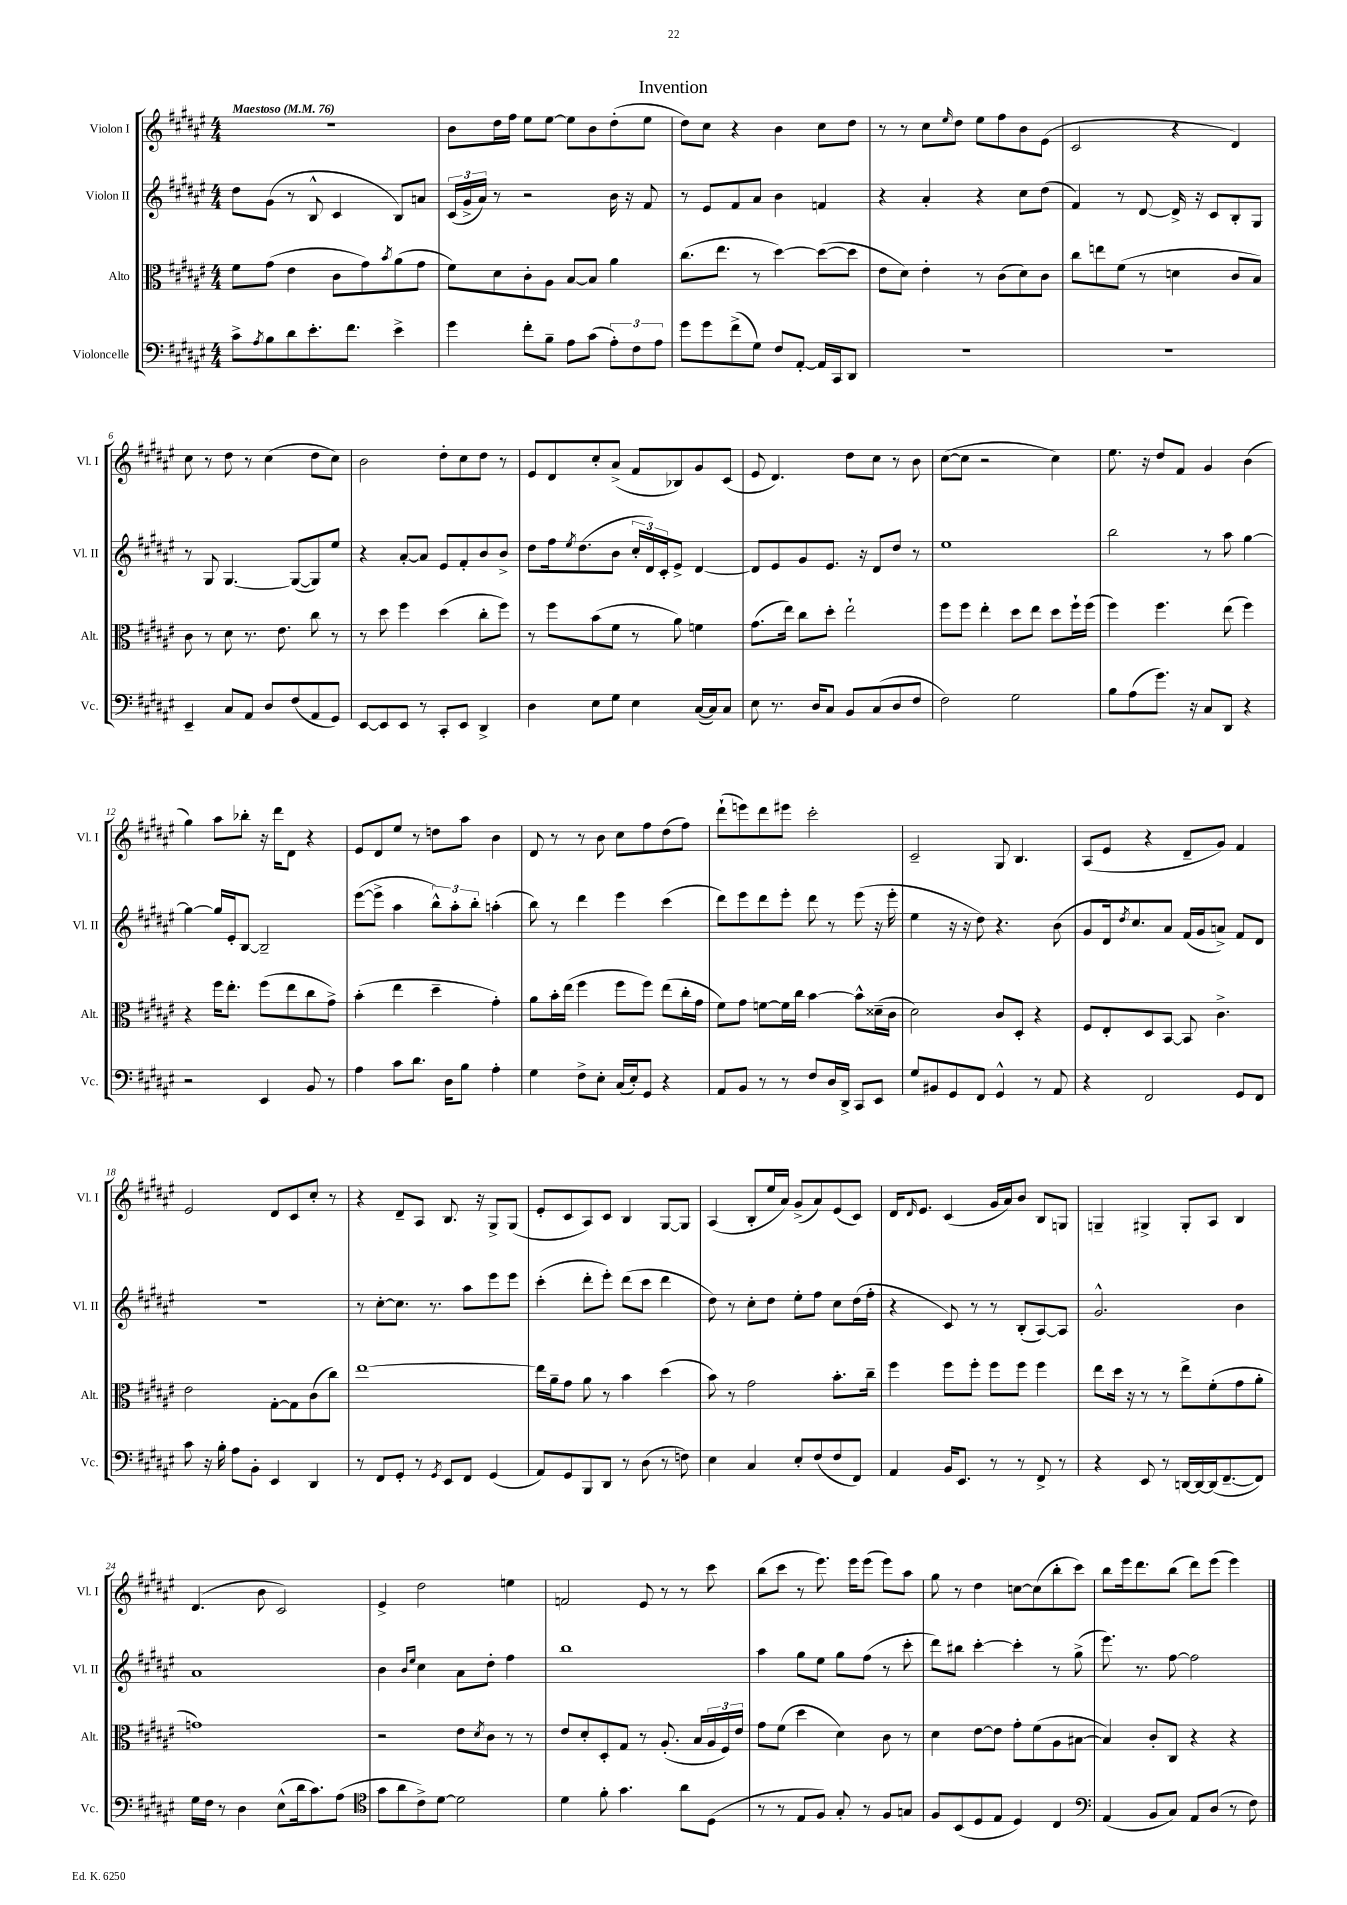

**kern	**kern	**kern	**kern
*staff4	*staff3	*staff2	*staff1
*clefF4	*clefC3	*clefG2	*clefG2
*k[f#c#g#d#a#e#]	*k[f#c#g#d#a#e#]	*k[f#c#g#d#a#e#]	*k[f#c#g#d#a#e#]
*M4/4	*M4/4	*M4/4	*M4/4
*MM76	*MM76	*MM76	*MM76
8c#^	8f#	8dd#	1r
8qA#	.	.	.
8B	(8g#	(8g#	.
8d#	4e#	8r	.
8.e#'	.	8B^^	.
.	8c#	4c#	.
8.f#	.	.	.
.	8g#)	.	.
.	8qb	.	.
4e#^	(8a#	8B)	.
.	8g#	8a	.
=	=	=	=
4g#	8f#)	(24c#	8b
.	.	24g#^	.
.	.	24a#)	.
.	8d#	8r	16dd#
.	.	.	16ff#
8f#'	8c#'	2r	8ee#
8B~	8A#	.	[8ee#
8A#	[8B	.	8ee#]
(8c#	8B]	.	8b
12A#')	4a#	16b	(8dd#'
.	.	16r	.
12F#	.	.	.
.	.	8f#	8ee#
12A#	.	.	.
=	=	=	=
8g#	(8.cc#	8r	8dd#)
8g#	.	8e#	8cc#
.	8.ee#	.	.
(8f#^	.	8f#	4r
8G#)	8r	8a#	.
8F#	[4dd#)	4b	4b
[8AA#'	.	.	.
16AA#]	(8dd#_	4f	8cc#
16CC#	.	.	.
8DD#	8dd#]	.	8dd#
=	=	=	=
1r	8e#	4r	8r
.	8d#)	.	8r
.	4e#'	4a#'	8cc#
.	.	.	16qqee#
.	.	.	8dd#
.	8r	4r	8ee#
.	(8c#	.	8ff#
.	8d#)	8cc#	8b
.	8c#	(8dd#	(8e#
=	=	=	=
1r	8cc#	4f#)	2c#
.	8ee	.	.
.	(8f#	8r	.
.	8r	[8d#	.
.	4d	16d#^]	4r
.	.	16r	.
.	.	8c#	.
.	8c#	8B'	4d#)
.	8B)	8G#	.
=	=	=	=
4EE#~	8c#	8r	8cc#
.	8r	8G#	8r
8C#	8d#	[4.G#	8dd#
8AA#	8.r	.	8r
8D#	.	.	(4cc#
.	8.e#	.	.
(8F#	.	(8G#_	.
8AA#	8cc#	8G#])	8dd#
8GG#)	8r	8ee#	8cc#)
=	=	=	=
[8EE#	8r	4r	2b
8EE#]	8dd#	.	.
8EE#	4ff#	[8a#'	.
8r	.	8a#]	.
8CC#'	(4dd#	8e#	8dd#'
8EE#	.	8f#'	8cc#
4DD#^	8cc#'	8b	8dd#
.	8ff#)	8b^	8r
=	=	=	=
4D#	8r	8dd#	8e#
.	8ff#	16ff#	8d#
.	.	8qee#	.
.	.	(8.dd#	.
8E#	(8b	.	8cc#'
8G#	8f#	8b	(8a#^
4E#	8r	24cc#'	8f#
.	.	24d#)	.
.	.	24c#'	.
.	8a#)	8e#^	8B-)
([16C#	4f	[4d#	8g#
16C#])	.	.	.
8C#	.	.	(8c#
=	=	=	=
8E#	(8.g#	8d#]	8e#
8.r	.	8e#	4.d#)
.	16ee#)	.	.
.	8cc#	8g#	.
16D#	.	.	.
8C#	8dd#'	8.e#	.
8BB	2ee#`	.	8dd#
.	.	16r	.
(8C#	.	8d#	8cc#
8D#	.	8dd#	8r
8F#	.	8r	8b
=	=	=	=
2F#)	8ff#	1ee#	([8cc#
.	8ff#	.	8cc#]
.	4ee#'	.	2r
2G#	8dd#	.	.
.	8ee#	.	.
.	8dd#	.	4cc#)
.	16ff#`	.	.
.	(16ff#	.	.
=	=	=	=
8B	4ff#)	2bb	8.ee#
(8A#	.	.	.
.	.	.	16r
8.g#)	4.ff#	.	8dd#
.	.	.	8f#
16r	.	.	.
8C#	.	8r	4g#
8DD#	(8ee#	8aa#	.
4r	4ff#)	[4gg#	(4b
=	=	=	=
2r	4r	4gg#_	4gg#)
.	16ff#	16gg#]	8aa#
.	8.ee#'	16e#'	.
.	.	[8B	8bb-'
4EE#	(8ff#	2B~]	16r
.	.	.	16ddd#
.	8ee#	.	8d#
8BB	8cc#	.	4r
8r	8g#^)	.	.
=	=	=	=
4A#	(4b'	([8eee#	8e#
.	.	8eee#^]	8d#
8c#	4ee#	4aa#	8ee#
8.d#	.	.	8r
.	4dd#~	12bb^^)	8dd
16D#	.	.	.
.	.	12aa#'	.
8B	.	.	8aa#
.	.	12bb'	.
4A#'	4g#')	(4aa'	4b
=	=	=	=
4G#	8a#	8bb)	8d#
.	16b'	8r	8r
.	(16ee#	.	.
8F#^	4ff#	4ddd#	8r
8E#'	.	.	8b
(16C#	8ff#	4eee#	8cc#
16E#')	.	.	.
8GG#	8ff#)	.	8ff#
4r	(8ee#	(4ccc#	(8dd#
.	16cc#'	.	8ff#)
.	16g#	.	.
=	=	=	=
8AA#	8f#)	8ddd#)	(8ddd#`
8BB	8g#	8eee#	8eee)
8r	[8f	8ddd#	8ddd#
8r	16f]	8eee#'	8eee#
.	16cc#	.	.
8F#	[4b	8ddd#	2ccc#'
16D#	.	8r	.
16DD#^	.	.	.
8CC#	8b^^]	(8eee#	.
8EE#	(16d##~	16r	.
.	16c#	16eee#'	.
=	=	=	=
8G#	2d#)	4ee#	2c#~
8BB#	.	.	.
8GG#	.	16r	.
.	.	16r	.
8FF#	.	8dd#)	.
4GG#^^	8c#	4.r	8G#
.	8D#'	.	4.B
8r	4r	.	.
8AA#	.	(8b	.
=	=	=	=
4r	8F#	8g#	(8A#
.	8E#'	16d#)	8e#
.	.	8qdd#	.
.	.	8.cc#	.
2FF#	8D#	.	4r
.	[8BB	8a#	.
.	8BB]	(16f#	8d#~
.	.	16g#	.
.	4.c#^	8a^)	8g#)
8GG#	.	8f#	4f#
8FF#	.	8d#	.
=	=	=	=
8c#	2e#	1r	2e#
16r	.	.	.
16B'	.	.	.
8A#	.	.	.
8BB'	.	.	.
4EE#	[8G#'	.	8d#
.	8G#]	.	8c#
4DD#	(8c#	.	8cc#'
.	8cc#)	.	8r
=	=	=	=
8r	[1ee#	8r	4r
8FF#	.	[8cc#'	.
8GG#'	.	8.cc#]	8d#~
8r	.	.	8A#
.	.	8.r	.
8qGG#	.	.	.
8EE#	.	.	8.B
8FF#	.	8aa#	.
.	.	.	16r
(4GG#	.	8eee#	8G#^
.	.	8eee#	(8G#
=	=	=	=
8AA#)	16ee#]	(4ccc#'	8e#'
.	16a#~	.	.
8GG#	8g#	.	8c#
8BBB	8a#	8ddd#'	8A#)
8DD#	8r	8eee#')	8c#
8r	4b	(8ddd#	4B
(8D#	.	8ccc#	.
8r	(4dd#	4ddd#	[8G#
8F)	.	.	8G#]
=	=	=	=
4E#	8b)	8dd#)	(4A#
.	8r	8r	.
4C#	2g#	8cc#'	8B'
.	.	8dd#	16ee#
.	.	.	16a#)
8E#'	.	8ee#'	(8g#^
(8F#	.	8ff#	8a#)
8F#	8.b'	8cc#	(8e#
8FF#)	.	(16dd#	8c#)
.	16cc#~	16ff#'	.
=	=	=	=
4AA#	4ff#	4r	16d#
.	.	.	16qqd#
.	.	.	8.e#
16BB	8ff#	8c#)	(4c#
8.EE#	.	.	.
.	8ff#'	8r	.
8r	8ff#	8r	16g#
.	.	.	16a#)
8r	8ff#	(8B'	8b
8FF#^	4ff#	[8A#)	8B
8r	.	8A#]	8G
=	=	=	=
4r	8ee#	2.g#^^	4G~
.	16dd#	.	.
.	16r	.	.
8EE#	8r	.	4G#^
8r	8r	.	.
[16DD	8ee#^	.	8G#'
16DD_	.	.	.
(16DD]	(8f#'	.	8A#
[8.FF#~	.	.	.
.	8g#	4b	4B
8FF#])	8a#'	.	.
=	=	=	=
16G#	1g)	1a#	(4.d#
16F#	.	.	.
8r	.	.	.
4D#	.	.	.
.	.	.	8b
(8E#^^	.	.	2c#)
16d#	.	.	.
8.c#)	.	.	.
(8A#	.	.	.
=	=	=	=
*clefC4	*	*	*
8g#	2r	4b	4e#^
8a#	.	.	.
.	.	16qqb	.
.	.	16qqee#	.
8c#^)	.	4cc#	2dd#
[8d#	.	.	.
2d#]	8e#	8a#	.
.	8qd#	.	.
.	8c#	8dd#'	.
.	8r	4ff#	4ee
.	8r	.	.
=	=	=	=
4d#	8e#	1bb	2f
.	8d#'	.	.
8f#'	8D#'	.	.
4.g#	8G#	.	.
.	8r	.	8e#
.	(8.A#'	.	8r
8a#	.	.	8r
.	16B	.	.
(8D#	24A#	.	8ccc#
.	24F#)	.	.
.	24e#	.	.
=	=	=	=
8r	8g#	4aa#	(8bb
8r	(8f#	.	8ccc#
8E#	4dd#	8gg#	8r
8F#)	.	8ee#	8.eee#)
8G#'	4d#)	8gg#	.
.	.	.	16eee#
8r	.	(8ff#	(8eee#
8F#	8c#	8r	8eee#)
8G	8r	8ccc#'	8aa#
=	=	=	=
8F#	4d#	8ddd#)	8gg#
(8BB	.	8bb#	8r
8D#	[8e#	[4ccc#'	4dd#
8E#	8e#]	.	.
4D#)	8g#'	4ccc#']	[8cc
.	(8f#	.	(8cc]
4C#	8A#	8r	8bb'
.	[8B#	(8gg#^	8ccc#)
=	=	=	=
*clefF4	*	*	*
(4AA#	4B#])	8.eee#)	8bb
.	.	.	16eee#
.	.	8.r	8.ddd#
8BB	8c#'	.	.
8C#)	8C#	[8ff#	(8bb
8AA#	4r	2ff#]	8ddd#)
(8D#	.	.	(8eee#
8r	4r	.	4eee#)
8F#)	.	.	.
==	==	==	==
*-	*-	*-	*-
